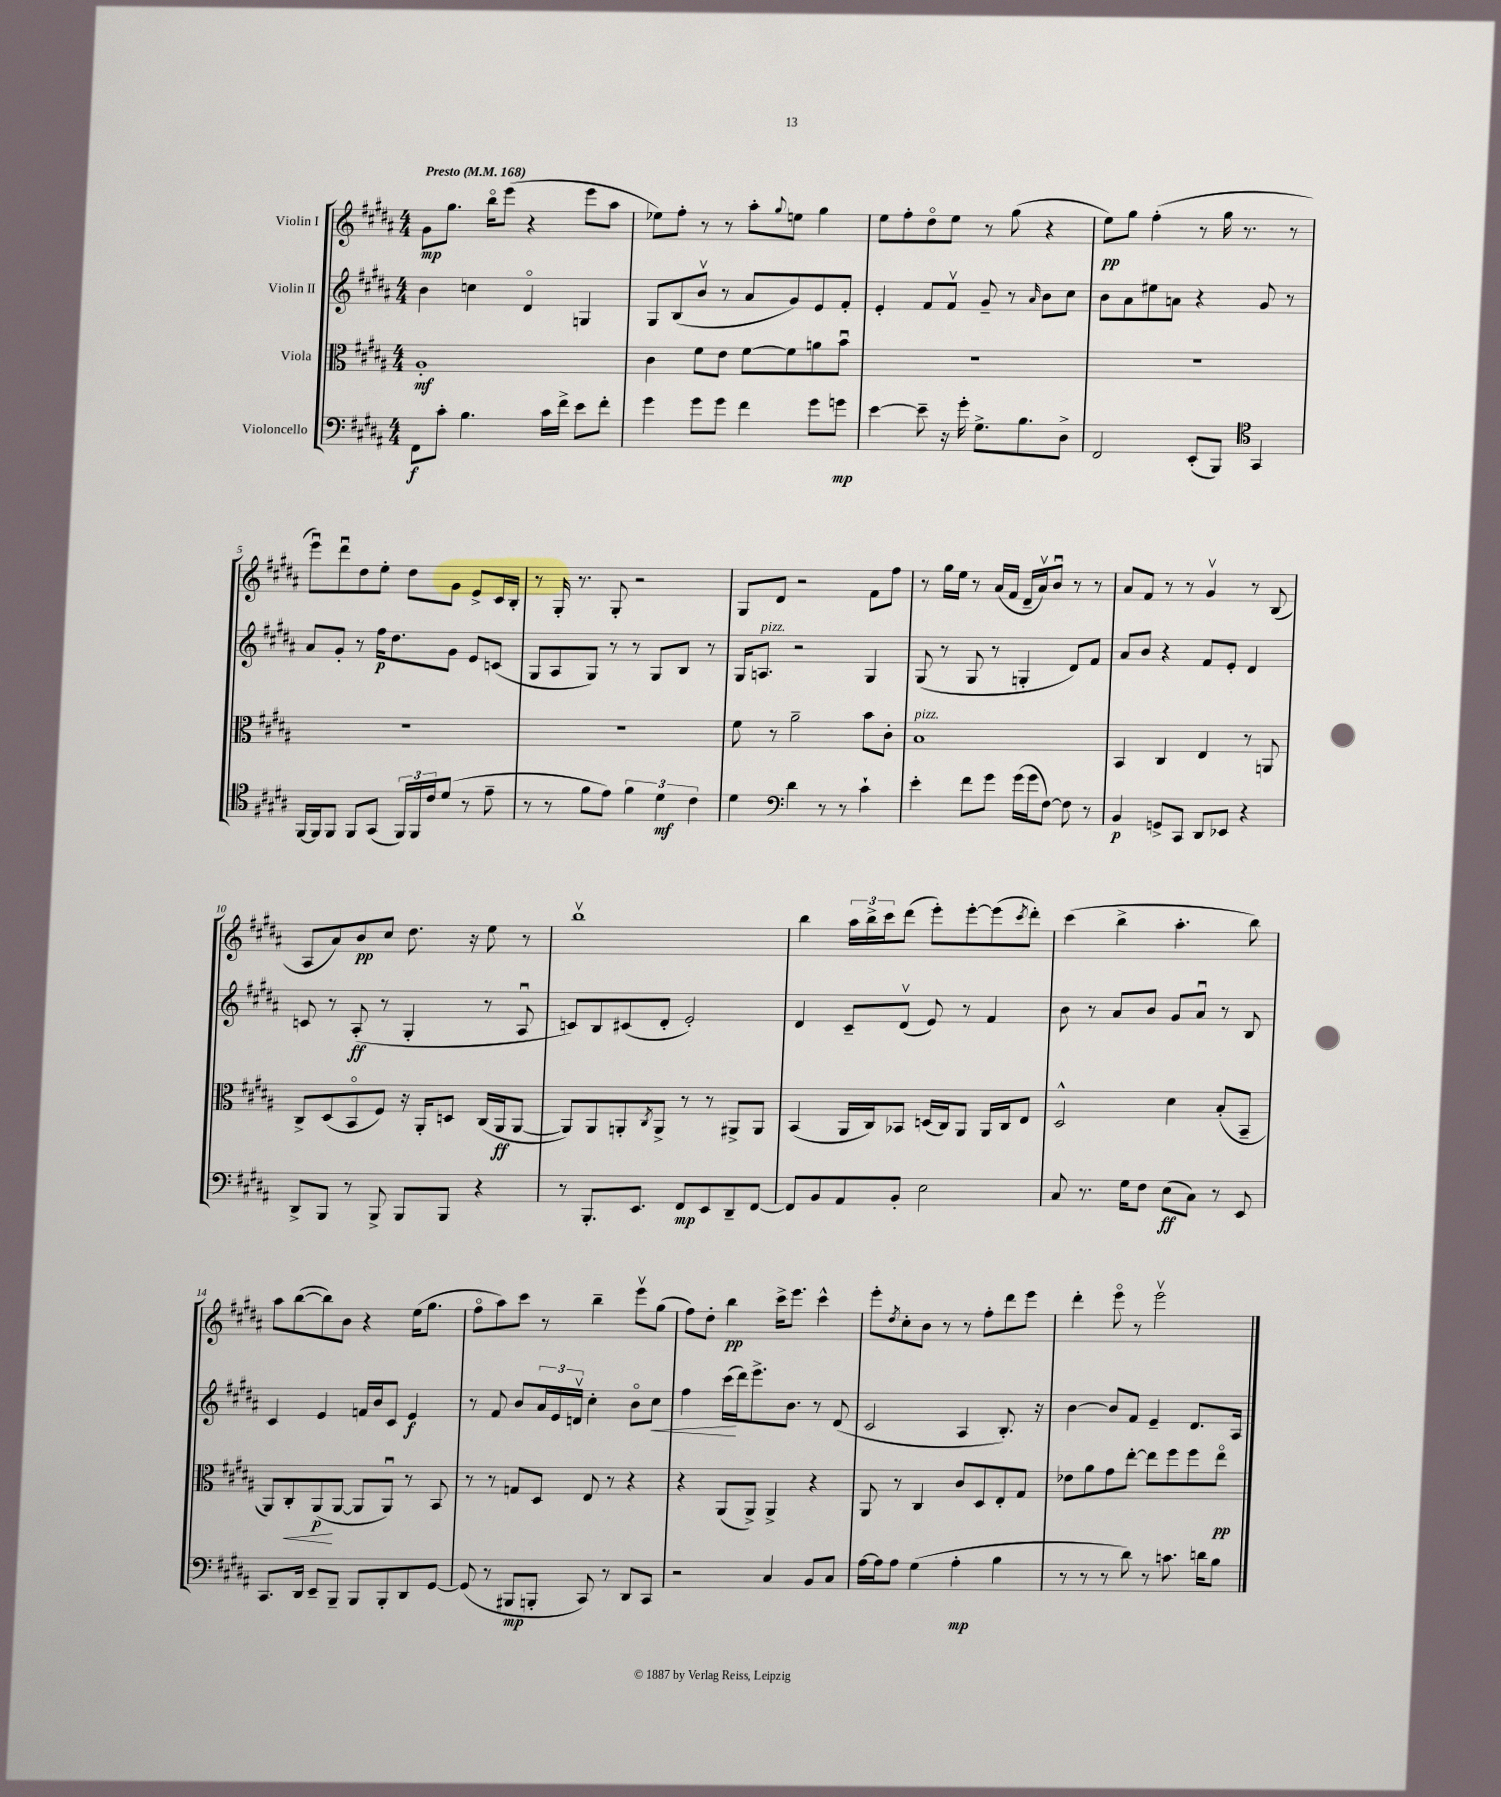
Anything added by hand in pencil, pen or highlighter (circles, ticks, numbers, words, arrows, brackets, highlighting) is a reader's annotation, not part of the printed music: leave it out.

**kern	**kern	**kern	**kern
*staff4	*staff3	*staff2	*staff1
*clefF4	*clefC3	*clefG2	*clefG2
*k[f#c#g#d#a#]	*k[f#c#g#d#a#]	*k[f#c#g#d#a#]	*k[f#c#g#d#a#]
*M4/4	*M4/4	*M4/4	*M4/4
*MM168	*MM168	*MM168	*MM168
8FF#	1A#'	4b	8g#
8c#'	.	.	8.gg#
4.B	.	4cc	.
.	.	.	16bbo
.	.	.	(8eee
.	.	4d#o	4r
16c#	.	.	.
16f#^	.	.	.
8e	.	4G	8eee
8f#'	.	.	8aa#
=	=	=	=
4g#	4c#	8G#	8ee-)
.	.	(8B	8ff#'
8g#	8f#	8bv	8r
8g#	8e	8r	8r
4f#	[8f#	8a#	8aa#'
.	.	.	8qqgg#
.	8f#]	8g#)	8ee
8g#	8a	8e	4gg#
8g	8bu	8f#'	.
=	=	=	=
[4e	1r	4e'	8ee
.	.	.	8ff#'
8e~]	.	8f#	8dd#o
16r	.	8f#v	8ee
16g#'	.	.	.
8.G#^	.	8g#~	8r
.	.	8r	(8gg#
8.B	.	.	.
.	.	16qqa#	.
.	.	8b	4r
8D#^	.	8cc#	.
=	=	=	=
2FF#	1r	8b	8ee)
.	.	8a#	8gg#
.	.	8ee#	(4ff#'
.	.	8a	.
(8EE'	.	4r	8r
8BBB)	.	.	16gg#
.	.	.	8.r
*clefC4	*	*	*
4GG#	.	8g#	.
.	.	8r	8r
=	=	=	=
[16FF#	1r	8a#	8eeeu)
16FF#]	.	.	.
8FF#	.	8g#'	8ddd#u
8FF#	.	8r	8dd#
(8GG#	.	16ff#	8ee'
.	.	8.dd#	.
24FF#)	.	.	8dd#
24FF#	.	.	.
24c#	.	.	.
(8d#	.	8g#	8g#
8r	.	8e	8e^
8e~	.	(8c	16c#
.	.	.	16B'
=	=	=	=
8r	1r	8G#	8r
8r	.	8A#	16G#'
.	.	.	8.r
8f#	.	8G#)	.
8e)	.	8r	8G#'
6f#	.	8r	2r
.	.	8G#	.
6d#	.	.	.
.	.	8B	.
6c#	.	.	.
.	.	8r	.
=	=	=	=
4d#	8f#	16G#	8G#
.	.	8.A	.
.	8r	.	8d#
*clefF4	*	*	*
4d#	2a#~	2r	2r
8r	.	.	.
8r	.	.	.
4c#`	8b	4G#	8f#
.	8c#'	.	8ff#
=	=	=	=
4e'	1B	(8G#	8r
.	.	8r	16gg#
.	.	.	16ee
8f#	.	8G#	8r
8g#	.	8r	(16a#
.	.	.	16f#
(16g#	.	4G'	16d#~
16g#	.	.	16a#v)
[8F#)	.	.	8bu
8F#]	.	8d#)	8r
8r	.	8f#	8r
=	=	=	=
4BB	4BB	8a#	8a#
.	.	8b	8f#
8GG^	4C#	4r	8r
8CC#	.	.	8r
8DD#	4E	8f#	4g#v
8EE-	.	8e'	.
4r	8r	4d#	8r
.	8AA	.	(8B
=	=	=	=
8DD#^	8C#^	8c	8A#
8BBB	(8D#	8r	8a#)
8r	8BBo	(8A#'	8b
8BBB^	8F#)	8r	8cc#
8BBB	16r	4G#'	8.dd#
.	16AA#'	.	.
8BBB	8D	.	.
.	.	.	16r
4r	(16C#	8r	8ee
.	16AA#	.	.
.	[8AA#	8A#u	8r
=	=	=	=
8r	8AA#])	8c)	1bbv
8.BBB'	8AA#	8B	.
.	8AA'	(8c#	.
8.EE	.	.	.
.	8qC#	.	.
.	8AA^	8d#'	.
8FF#	8r	2e')	.
8EE	8r	.	.
8DD#~	8AA#^	.	.
[8FF#	8AA#	.	.
=	=	=	=
8FF#]	(4BB	4d#	4bb
8BB	.	.	.
8AA#	16AA#	8c#~	24aa#
.	.	.	24bb^
.	16C#)	.	.
.	.	.	24ccc#
8BB'	8BB-	(8d#v	(8ddd#
2E	(16D	8e)	8eee')
.	16C#)	.	.
.	8AA#	8r	[8eee'
.	16AA#	4f#	(8eee]
.	16C#	.	.
.	.	.	8qccc#
.	8E	.	8ddd#')
=	=	=	=
8C#	2D#^^	8b	(4ccc#
8.r	.	8r	.
.	.	8a#	4bb^
16G#	.	.	.
8F#	.	8b	.
(8E	4d#	8g#	4.aa#'
8C#)	.	8a#u	.
8r	(8B'	8r	.
8EE	8BB~	8B	8bb)
=	=	=	=
8.CC#	8AA#)	4c#	8aa#
.	8C#'	.	([8bb
16DD#	.	.	.
8EE~	(8AA#	4e	8bb])
8BBB~	[8AA#	.	8b
8BBB	8AA#]	16f	4r
.	.	16b	.
8BBB'	8AA#u)	8c#	.
8DD#	8r	4e	(16ee
.	.	.	8.gg#
[8GG#	8BB	.	.
=	=	=	=
(8GG#]	8r	8r	8ff#o
8r	8r	8f#	8aa#)
8BBB#	8G	8b	8ccc#
8BBB'	8D#	24a#	8r
.	.	24e	.
.	.	24dv	.
8CC#)	8E	4cc#'	4bb~
8r	8r	.	.
8DD#	4r	8bo	8eeev
8CC#	.	8cc#	(8gg#
=	=	=	=
2r	4r	4ff#	8ff#)
.	.	.	8dd#'
.	(8AA#	(16ccc#	4bb
.	.	16ddd#)	.
.	8AA#^)	8.eee^	.
4C#	4AA#^	.	16ccc#^
.	.	8.b	8.eee
8BB	4r	8r	4ccc#^^
8C#	.	(8d#	.
=	=	=	=
[16A#	8AA#	2c#	8eee'
16A#]	.	.	.
.	.	.	8qdd#
8A#	8r	.	8cc#'
(4G#	4C#	.	8b
.	.	.	8r
4A#'	8c#	4A#	8r
.	8D#	.	8ff#'
4B	8E'	8.B')	8ddd#
.	8G#	.	8eee
.	.	16r	.
=	=	=	=
8r	8e-	[4b	4ddd#'
8r	8a#	.	.
8r	8g#	8b]	8eeeo
8d#)	[8ee'	8f#	8r
8r	8ee]	4e~	2eeev
8.c	8ff#	.	.
.	8ff#	8.d#	.
16d	.	.	.
8B	8eeo	.	.
.	.	16A#	.
==	==	==	==
*-	*-	*-	*-
